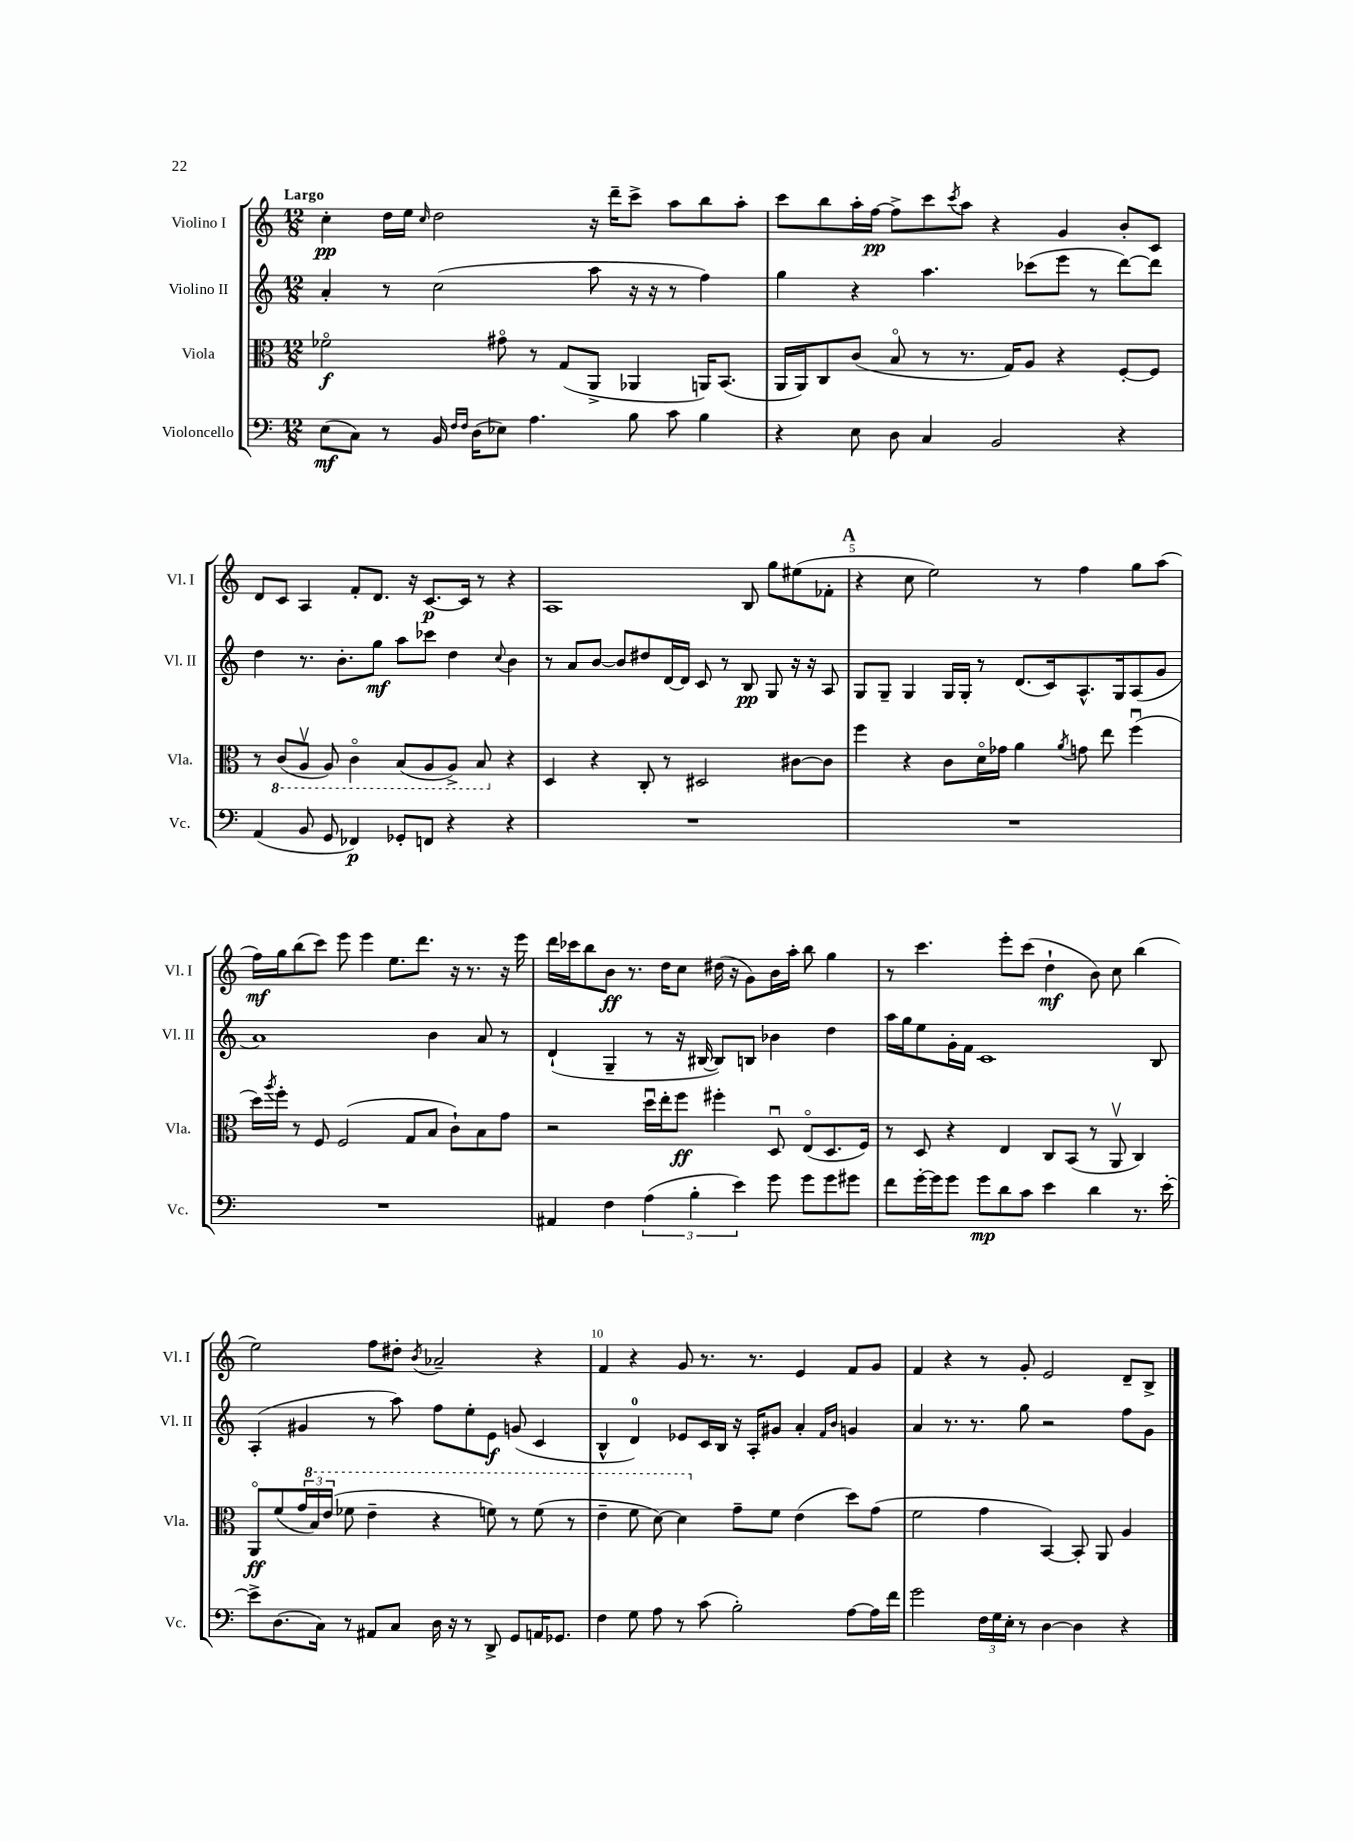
<<
\new StaffGroup <<
\new Staff = "s0" \with { instrumentName = "Violino I" shortInstrumentName = "Vl. I" } {
    \clef treble \key c \major \numericTimeSignature \time 12/8 \tempo "Largo"
    c''4-.\pp d''16 e''16 \grace { c''16 } d''2 r16 d'''16-- c'''8-> a''8 b''8 a''8-. |
    c'''8 b''8 a''16-. f''16~\pp f''8-> c'''8 \acciaccatura { c'''8 } a''8 r4 g'4 b'8-. c'8 |
    d'8 c'8 a4 f'8-. d'8. r16 c'8.~\p c'16 r8 r4 |
    a1 b8 g''8 eis''8( fes'8-. |
    \mark \markup { \bold "A" } r4 c''8 e''2) r8 f''4 g''8 a''8( |
    f''16\mf) g''16 b''8( c'''8) e'''8 e'''4 e''8. d'''8. r16 r8. r16 e'''16 |
    d'''16 ces'''16 b''8 b'8\ff r8. d''16 c''8 dis''16( r16 g'8) b'16 a''16-. b''8 g''4 |
    r8 c'''4. e'''8-. c'''8( d''4-!\mf b'8) c''8 b''4( |
    e''2) f''8 dis''8-. \acciaccatura { b'8 } aes'2-- r4 |
    f'4 r4 g'8 r8. r8. e'4 f'8 g'8 |
    f'4 r4 r8 g'8-. e'2 d'8-- b8-> \bar "|." |
}
\new Staff = "s1" \with { instrumentName = "Violino II" shortInstrumentName = "Vl. II" } {
    \clef treble \key c \major \numericTimeSignature \time 12/8
    a'4-. r8 c''2( a''8 r16 r16 r8 f''4) |
    g''4 r4 a''4. ces'''8( e'''8 r8 d'''8~) d'''8 |
    d''4 r8. b'8.-. g''8\mf a''8 ces'''8 d''4 \appoggiatura { c''8 } b'4 |
    r8 a'8 b'8~ b'8 dis''8 d'16~ d'16 c'8 r8 b8\pp g8 r16 r16 a8 |
    \mark \markup { \bold "A" } g8 g8-- g4 g16 g16-. r8 d'8.( c'16) a8.-^ g16 a8( g'8 |
    a'1) b'4 a'8 r8 |
    d'4-!( g4-- r8 r16 bis16~ bis8) b8 bes'4 d''4 |
    a''16 g''16 e''8 g'16-. f'16 c'1 b8 |
    a4-.( gis'4 r8 a''8) f''8 e''8-. e'8\f g'8( c'4 |
    b4-^ d'4-0) ees'8 c'16 b16 r16 a16-. gis'8 a'4-. \grace { f'16 b'16 } g'4 |
    a'4 r8. r8. g''8 r2 f''8 g'8 \bar "|." |
}
\new Staff = "s2" \with { instrumentName = "Viola" shortInstrumentName = "Vla." } {
    \clef alto \key c \major \numericTimeSignature \time 12/8
    fes'2\flageolet\f gis'8\flageolet r8 g8( a,8-> aes,4 a,16) b,8.( |
    a,16 a,16) c8 c'8( b8\flageolet r8 r8. g16) a8 r4 f8~-. f8 |
    r8 \ottava #-1 c8( a,8\upbow a,8) c4\flageolet b,8( a,8 a,8->) b,8 \ottava #0 r4 |
    d4 r4 c8-. r8 dis2 cis'8~ cis'8 |
    \mark \markup { \bold "A" } f''4 r4 c'8 d'16\flageolet ges'16 a'4 \acciaccatura { a'8 } g'8 e''8 f''4\downbow( |
    d''16) \acciaccatura { a''8 } f''16-. r8 f8 f2( g8 b8 c'8-!) b8 g'8 |
    r2 d''16\downbow e''16-. f''8\ff fis''4-. d8\downbow e8\flageolet( d8. f16) |
    r8 d8 r4 e4 c8 b,8( r8 a,8\upbow c4) |
    a,8\flageolet\ff f'8( \tuplet 3/2 { g'16 \ottava #1 b'16) e''16( } fes''8 e''4-- r4 f''8) r8 f''8( r8 |
    e''4-- f''8 d''8~) d''4 \ottava #0 g'8-- f'8 e'4( d''8) g'8( |
    f'2 g'4 b,4~) b,8-. a,8 a4 \bar "|." |
}
\new Staff = "s3" \with { instrumentName = "Violoncello" shortInstrumentName = "Vc." } {
    \clef bass \key c \major \numericTimeSignature \time 12/8
    e8\mf( c8) r8 b,16 \grace { f16 f16 } d16( ees8) a4. b8 c'8 b4 |
    r4 e8 d8 c4 b,2 r4 |
    a,4( b,8 g,8 fes,4\p) ges,8-. f,8 r4 r4 |
    R1. |
    \mark \markup { \bold "A" } R1. |
    R1. |
    ais,4 f4 \tuplet 3/2 { a4( b4-. e'4) } g'8 g'8 g'8 gis'8 |
    f'8 g'16~-. g'16 g'8 g'8\mp d'8 c'8 e'4 d'4 r8. e'16~-. |
    e'8-> d8.( c16) r8 ais,8 c8 d16 r16 r8 d,8-> g,8 a,16 ges,8. |
    f4 g8 a8 r8 c'8( b2-.) a8~ a16 f'16 |
    g'2 \tuplet 3/2 { f16 g16 e16-. } r8 d4~ d4 r4 \bar "|." |
}
>>
>>
\layout { \context { \Score \override BarNumber.break-visibility = ##(#f #t #t) barNumberVisibility = #(every-nth-bar-number-visible 5) } }
